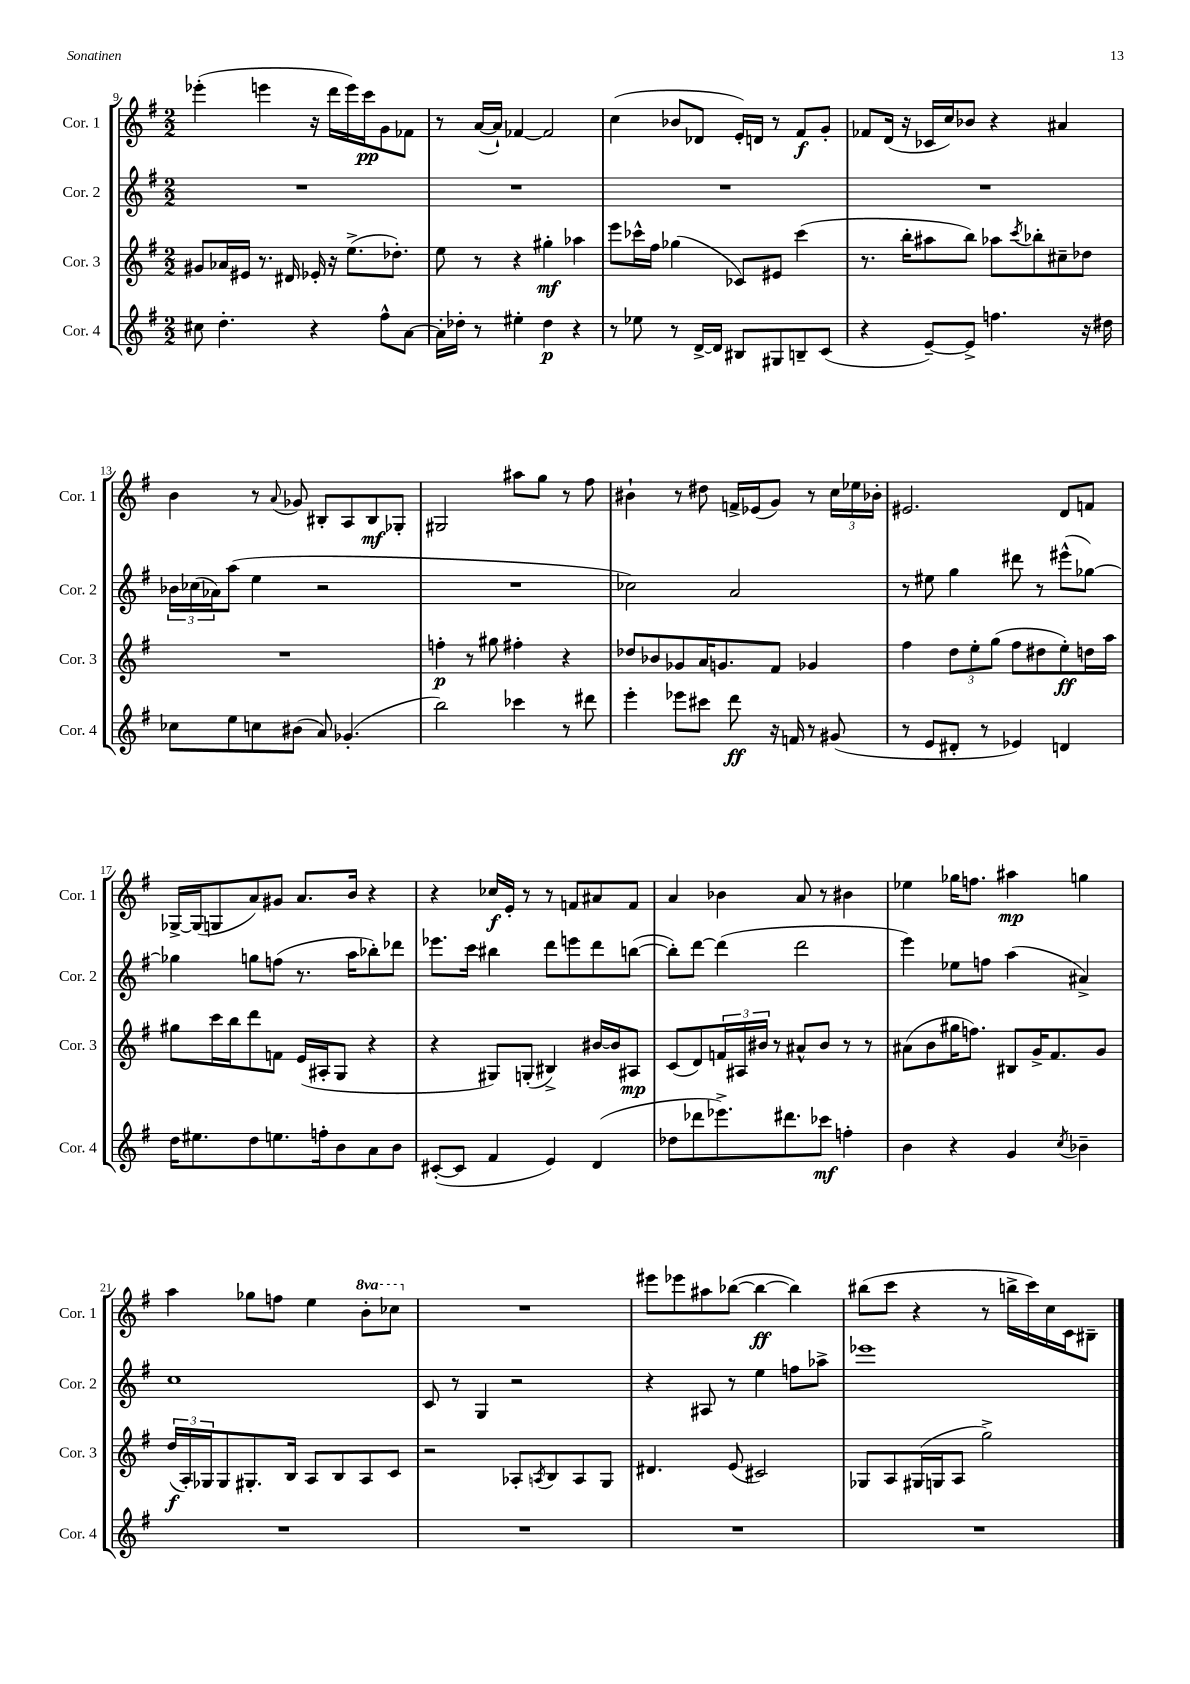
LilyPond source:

<<
\new StaffGroup <<
\new Staff = "s0" \with { instrumentName = "Cor. 1" shortInstrumentName = "Cor. 1" } {
    \clef treble \key g \major \numericTimeSignature \time 2/2 \set Staff.ottavationMarkups = #ottavation-simple-ordinals
    ees'''4-.( e'''4 r16 d'''16 e'''16) c'''16\pp g'8 fes'8 |
    r8 a'16~( a'16-!) fes'4~ fes'2 |
    c''4( bes'8 des'8 e'16-.) d'16 r8 fis'8\f g'8-. |
    fes'8 d'16( r16 ces'16 c''16) bes'8 r4 ais'4 |
    b'4 r8 \appoggiatura { a'8 } ges'8 bis8-. a8 bis8\mf ges8-. |
    gis2 ais''8 g''8 r8 fis''8 |
    bis'4-! r8 dis''8 f'16-> ees'16( g'8) r8 \tuplet 3/2 { c''16 ees''16 bes'16-. } |
    eis'2. d'8 f'8 |
    ges16~-> ges16( g8 a'8) gis'8 a'8. b'16 r4 |
    r4 ces''16\f e'16-. r8 r8 f'8 ais'8 f'8 |
    a'4 bes'4 a'8 r8 bis'4 |
    ees''4 ges''16 f''8. ais''4\mp g''4 |
    a''4 ges''8 f''8 e''4 \ottava #1 b''8-. ces'''8 \ottava #0 |
    R1 |
    eis'''8 ees'''8 ais''8 bes''8~( bes''4~\ff bes''4) |
    bis''8( c'''8 r4 r8 b''16-> c'''16) c''16 c'16 bis8-- \bar "|." |
}
\new Staff = "s1" \with { instrumentName = "Cor. 2" shortInstrumentName = "Cor. 2" } {
    \clef treble \key g \major \numericTimeSignature \time 2/2
    R1 |
    R1 |
    R1 |
    R1 |
    \tuplet 3/2 { bes'16 ces''16( aes'16) } a''8( e''4 r2 |
    R1 |
    ces''2) a'2 |
    r8 eis''8 g''4 dis'''8 r8 eis'''8-^( ges''8~) |
    ges''4 g''8 f''8( r8. a''16 bes''8-.) des'''8 |
    ees'''8. c'''16 bis''4 d'''8 e'''8 d'''8 b''8~( |
    b''8-.) d'''8~ d'''4( d'''2 |
    e'''4) ees''8 f''8 a''4( ais'4->) |
    c''1 |
    c'8 r8 g4 r2 |
    r4 ais8 r8 e''4 f''8 aes''8-> |
    ees'''1 \bar "|." |
}
\new Staff = "s2" \with { instrumentName = "Cor. 3" shortInstrumentName = "Cor. 3" } {
    \clef treble \key g \major \numericTimeSignature \time 2/2
    gis'8 aes'16 eis'16 r8. dis'16 ees'16-. r16 e''8.->( des''8.-.) |
    e''8 r8 r4 gis''4-.\mf aes''4 |
    e'''8 ces'''16-^ fis''16 ges''4( ces'8) eis'8 ces'''4( |
    r8. b''16-. ais''8 b''8) aes''8 \acciaccatura { c'''8 } bes''8-. cis''8-- des''8 |
    R1 |
    f''4-.\p r8 gis''8 fis''4-. r4 |
    des''8 bes'8 ges'8 a'16 g'8. fis'8 ges'4 |
    fis''4 \tuplet 3/2 { d''8 e''8-. g''8( } fis''8 dis''8 e''8-.\ff) d''16 a''16 |
    gis''8 c'''16 b''16 d'''8 f'8 e'16( ais16-. g8 r4 |
    r4 gis8) g8-.( bis4->) bis'16~ bis'16 ais8\mp |
    c'8( d'8) \tuplet 3/2 { f'16 ais16 bis'16 } r8 ais'8-^ bis'8 r8 r8 |
    ais'8( b'8 gis''16 f''8.) bis8 g'16-> fis'8. g'8 |
    \tuplet 3/2 { d''16\f( a16-.) ges16 } ges8 gis8.-. b16 a8 b8 a8 c'8 |
    r2 aes8-. \acciaccatura { a8 } b8 a8 g8 |
    dis'4. e'8( cis'2) |
    ges8 a8 gis16( g16 a8 g''2->) \bar "|." |
}
\new Staff = "s3" \with { instrumentName = "Cor. 4" shortInstrumentName = "Cor. 4" } {
    \clef treble \key g \major \numericTimeSignature \time 2/2
    cis''8 d''4.-. r4 fis''8-^ a'8~ |
    a'16-. des''16-. r8 eis''4-. des''4\p r4 |
    r8 ees''8 r8 d'16~-> d'16 bis8 gis8 b8-- c'8( |
    r4 e'8~--) e'8-> f''4. r16 dis''16 |
    ces''8 e''8 c''8 bis'8( a'8) ges'4.-.( |
    b''2) ces'''4 r8 dis'''8 |
    e'''4-. ees'''8 cis'''8 d'''8\ff r16 f'16 r8 gis'8( |
    r8 e'8 dis'8-. r8 ees'4) d'4 |
    d''16 eis''8. d''8 e''8. f''16-. b'8 a'8 b'8 |
    cis'8~-.( cis'8 fis'4 e'4) d'4( |
    des''8 des'''8 ees'''8.->) dis'''8. ces'''8\mf f''4-. |
    b'4 r4 g'4 \acciaccatura { c''8 } bes'4-- |
    R1 |
    R1 |
    R1 |
    R1 \bar "|." |
}
>>
>>
\layout { \context { \Score currentBarNumber = #9 } }
